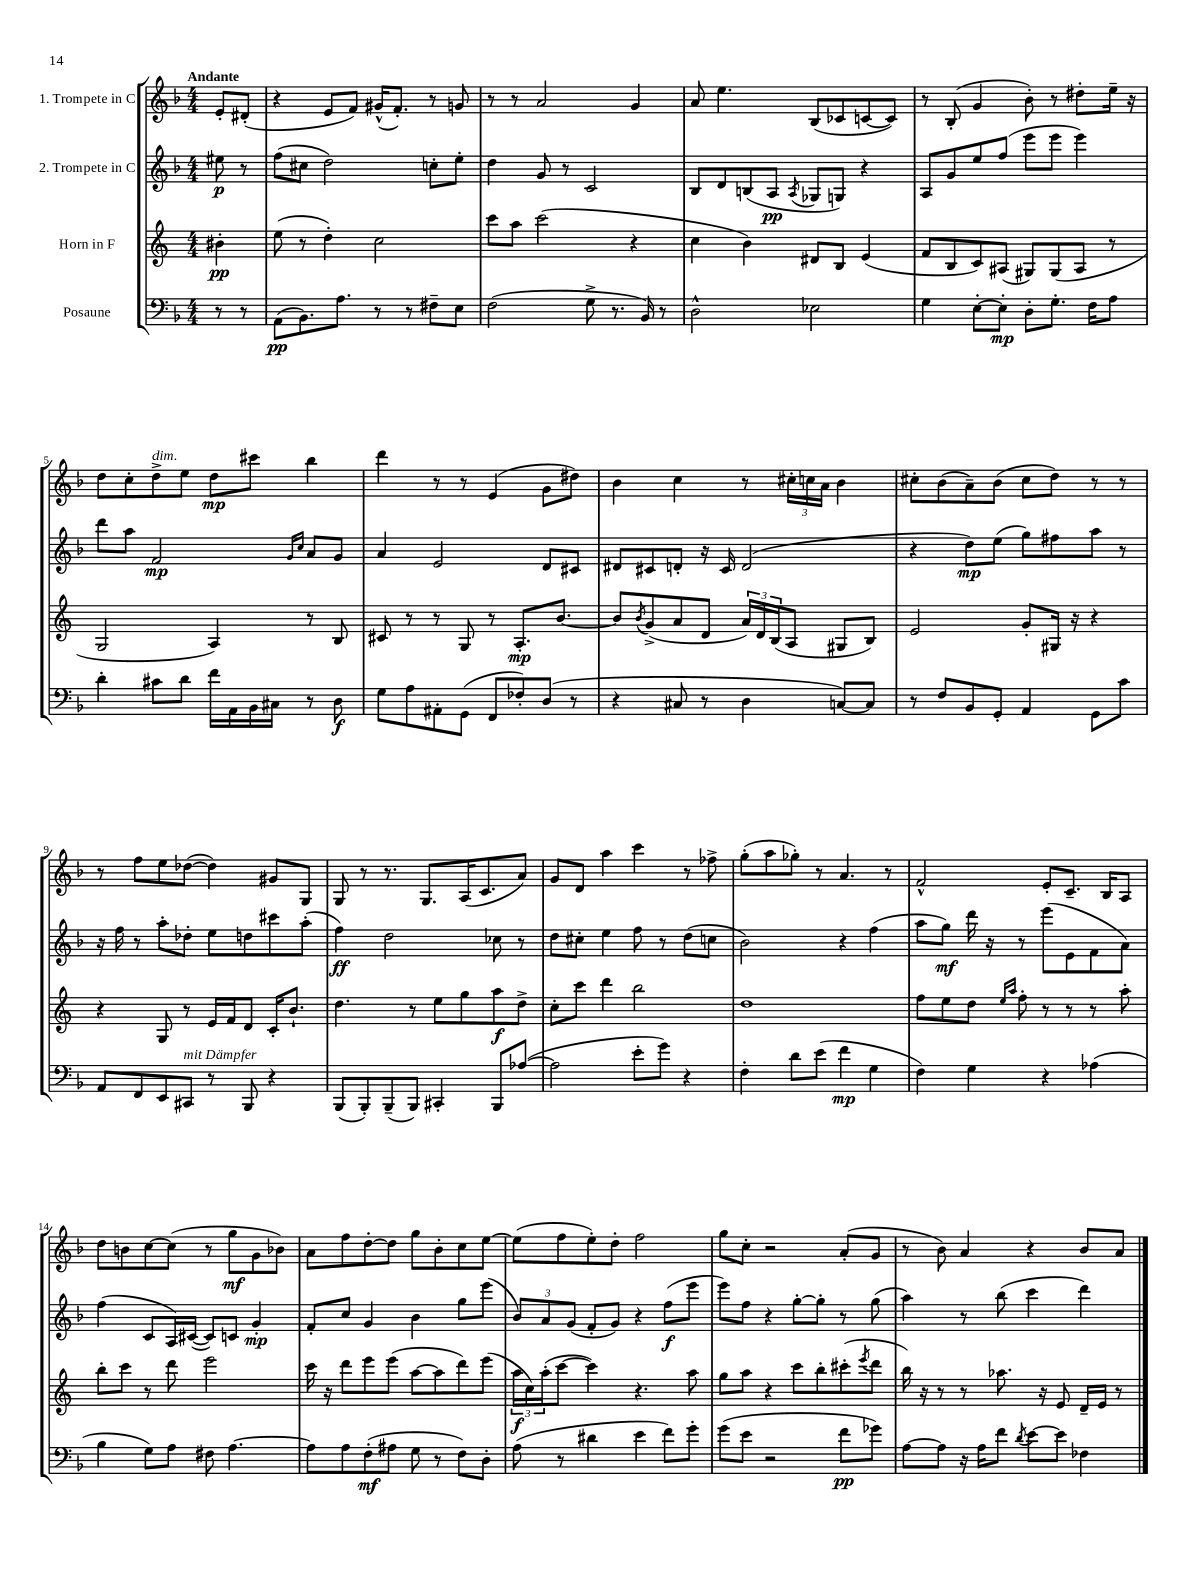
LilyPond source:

<<
\new StaffGroup <<
\new Staff = "s0" \with { instrumentName = "1. Trompete in C" } {
    \clef treble \key f \major \numericTimeSignature \time 4/4 \partial 4 \tempo "Andante"
    e'8-. dis'8-.( |
    r4 e'8 f'8) gis'16-^( f'8.-.) r8 g'8 |
    r8 r8 a'2 g'4 |
    a'8 e''4. bes8( ces'8 c'8~ c'8) |
    r8 bes8-.( g'4 bes'8-.) r8 dis''8-. e''16-- r16 |
    d''8 c''8-. d''8->^\markup { \italic "dim." } e''8 d''8\mp cis'''8 bes''4 |
    d'''4 r8 r8 e'4( g'8 dis''8) |
    bes'4 c''4 r8 \tuplet 3/2 { cis''16-. c''16 a'16 } bes'4 |
    cis''8-. bes'8( a'8--) bes'8( cis''8 d''8) r8 r8 |
    r8 f''8 e''8 des''8~( des''4) gis'8 g8 |
    g8 r8 r8. g8. a16( c'8. a'8) |
    g'8 d'8 a''4 c'''4 r8 fes''8-> |
    g''8-.( a''8 ges''8-.) r8 a'4. r8 |
    f'2-^ e'8-. c'8.-- bes16 a8 |
    d''8 b'8 c''8~ c''8( r8 g''8\mf g'8 bes'8) |
    a'8 f''8 d''8~-. d''8 g''8 bes'8-. c''8 e''8~ |
    e''8( f''8 e''8-.) d''8-. f''2 |
    g''8 c''8-. r2 a'8-.( g'8 |
    r8 bes'8) a'4 r4 bes'8 a'8 \bar "|." |
}
\new Staff = "s1" \with { instrumentName = "2. Trompete in C" } {
    \clef treble \key f \major \numericTimeSignature \time 4/4 \partial 4
    eis''8\p r8 |
    f''8( cis''8 d''2) c''8-. e''8-. |
    d''4 g'8 r8 c'2 |
    bes8 d'8 b8( a8\pp \acciaccatura { a8 } ges8 g8) r4 |
    a8 g'8 e''8 f''8( e'''8 e'''8 e'''4) |
    d'''8 a''8 f'2\mp \grace { g'16 c''16 } a'8 g'8 |
    a'4 e'2 d'8 cis'8 |
    dis'8 cis'8 d'8-. r16 cis'16 d'2( |
    r4 d''8\mp) e''8( g''8) fis''8 a''8 r8 |
    r16 f''16 r8 a''8-. des''8-. e''8 d''8 cis'''8 a''8-.( |
    f''4\ff) d''2 ces''8 r8 |
    d''8 cis''8-. e''4 f''8 r8 d''8( c''8 |
    bes'2) r4 f''4( |
    a''8 g''8\mf) d'''16 r16 r8 e'''8( e'8 f'8 a'8) |
    f''4( c'8 a16) cis'16~( cis'8) c'8 g'4-.\mp |
    f'8-. c''8 g'4 bes'4 g''8 e'''8( |
    \tuplet 3/2 { bes'8) a'8 g'8( } f'8-. g'8) r4 f''8\f( e'''8 |
    e'''8) f''8 r4 g''8~-. g''8-. r8 g''8( |
    a''4) r8 bes''8( c'''4 d'''4) \bar "|." |
}
\new Staff = "s2" \with { instrumentName = "Horn in F" } {
    \clef treble \key c \major \numericTimeSignature \time 4/4 \partial 4
    bis'4-.\pp |
    e''8( r8 d''4-.) c''2 |
    c'''8 a''8 c'''2( r4 |
    c''4 b'4) dis'8 b8 e'4( |
    f'8 b8 c'8) ais8( gis8) gis8( ais8 r8 |
    g2 a4) r8 b8 |
    cis'8 r8 r8 g8 r8 a8.-.\mp b'8.~ |
    b'8 \acciaccatura { b'8 } g'8->( a'8 d'8 \tuplet 3/2 { a'16) d'16 b16( } a8 gis8 b8) |
    e'2 g'8-. gis16 r16 r4 |
    r4 g8 r8 e'16 f'16 d'8 c'16-. b'8.-! |
    d''4. r8 e''8 g''8 a''8\f d''8-> |
    c''8-. c'''8 d'''4 b''2 |
    d''1 |
    f''8 e''8 d''8 \grace { e''16 a''16 } f''8-. r8 r8 r8 a''8-. |
    b''8-. c'''8 r8 d'''8 e'''2 |
    c'''16 r16 d'''8 e'''8 e'''8( a''8~ a''8 d'''8) e'''8( |
    \tuplet 3/2 { a''16\f c''16) a''16-.( } c'''8~ c'''4) r4. a''8 |
    g''8 a''8 r4 c'''8 b''8-. cis'''8-.( \acciaccatura { e'''8 } d'''8 |
    b''16) r16 r8 r8 aes''8. r16 e'8 d'16-- e'16 r8 \bar "|." |
}
\new Staff = "s3" \with { instrumentName = "Posaune" } {
    \clef bass \key f \major \numericTimeSignature \time 4/4 \partial 4
    r8 r8 |
    a,8\pp( bes,8.) a8. r8 r8 fis8-- e8 |
    f2( g8-> r8. bes,16) r8 |
    d2-^ ees2 |
    g4 e8~-. e8-.\mp d8-. g8.-. f16 a8 |
    d'4-. cis'8 d'8 f'16 a,16 bes,16 cis16 r8 d8\f |
    g8 a8 ais,8-. g,8( f,8 fes8-.) d8( r8 |
    r4 cis8 r8 d4 c8~) c8 |
    r8 f8 bes,8 g,8-. a,4 g,8 c'8 |
    a,8 f,8 e,8 cis,8^\markup { \italic "mit Dämpfer" } r8 bes,,8 r4 |
    bes,,8( bes,,8-.) bes,,8--( bes,,8) cis,4-. bes,,8 aes8~( |
    aes2 e'8-. g'8) r4 |
    f4-. d'8 e'8( f'4\mp g4 |
    f4) g4 r4 aes4( |
    bes4 g8) a8 fis8 a4.~ |
    a8 a8 f8-.\mf( ais8 g8 r8 f8) d8-. |
    a8( r8 dis'4 e'4 f'8) g'8-. |
    g'8( e'8 r2 f'8\pp ges'8) |
    a8~ a8 r16 a16 f'8 \acciaccatura { d'8 } e'8~ e'8 fes4 \bar "|." |
}
>>
>>
